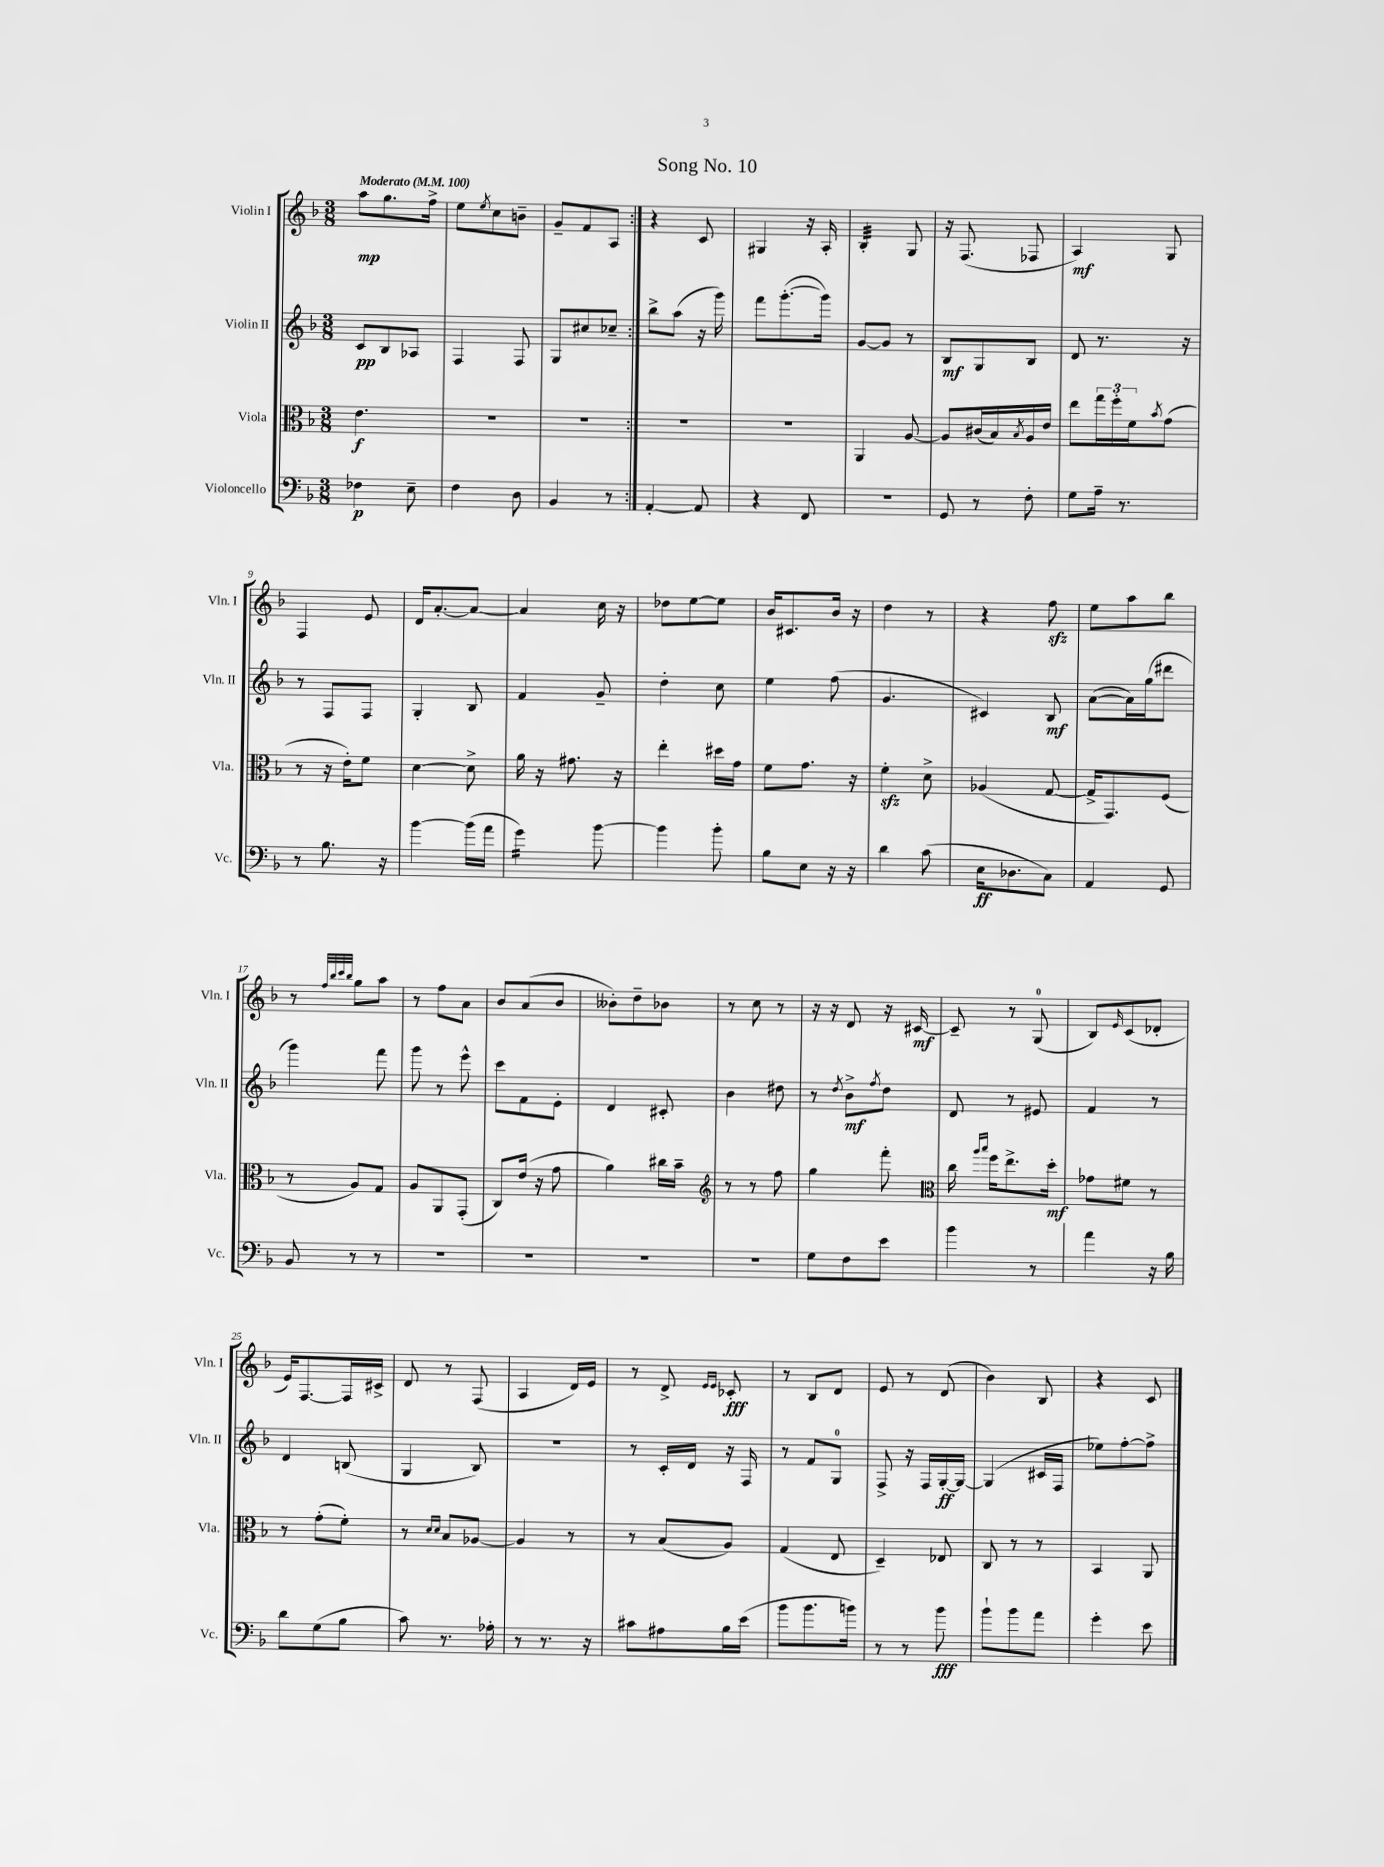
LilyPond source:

\header { title = "Song No. 10" }
<<
\new StaffGroup <<
\new Staff = "s0" \with { instrumentName = "Violin I" shortInstrumentName = "Vln. I" } {
    \clef treble \key f \major \numericTimeSignature \time 3/8 \tempo "Moderato" 4 = 100
    \repeat volta 2 { a''8\mp g''8. f''16-> |
    e''8 \acciaccatura { e''8 } c''8 b'8-- |
    g'8-- f'8 a8 | }
    r4 c'8 |
    gis4 r16 a16-. |
    bes4:32-. g8 |
    r16 f8.( fes8 |
    a4\mf) g8 |
    f4 e'8 |
    d'16 a'8.~-. a'8~ |
    a'4 c''16 r16 |
    des''8 e''8~ e''8 |
    bes'16 cis'8. bes'16 r16 |
    d''4 r8 |
    r4 f''8\sfz |
    e''8 a''8 bes''8 |
    r8 \grace { f''32 bes''32 c'''32 bes''32 } g''8 a''8 |
    r8 f''8 a'8 |
    bes'8 a'8( bes'8 |
    beses'8-.) d''8-- bes'8 |
    r8 c''8 r8 |
    r16 r16 d'8 r16 cis'16~\mf |
    cis'8-- r8 g8-0( |
    bes8) \grace { e'16 } c'8( des'8-. |
    e'16) f8.~ f16 cis'16-> |
    d'8 r8 f8( |
    a4 d'16) e'16 |
    r8 d'8-> \grace { e'16 e'16 } ces'8-.\fff |
    r8 bes8 d'8 |
    e'8 r8 d'8( |
    bes'4) bes8 |
    r4 c'8 \bar "|." |
}
\new Staff = "s1" \with { instrumentName = "Violin II" shortInstrumentName = "Vln. II" } {
    \clef treble \key f \major \numericTimeSignature \time 3/8
    \repeat volta 2 { c'8\pp bes8 aes8 |
    f4 f8 |
    g8 cis''8 ces''8-- | }
    bes''8-> a''8( r16 g'''16) |
    f'''8 g'''8.~-.( g'''16) |
    g'8~ g'8 r8 |
    bes8\mf g8 bes8 |
    d'8 r8. r16 |
    r8 f8 f8 |
    g4-. bes8 |
    f'4 g'8-- |
    d''4-. c''8 |
    e''4 f''8( |
    g'4. |
    cis'4) bes8\mf |
    a'8~( a'16) g''16( dis'''8 |
    g'''4) f'''8 |
    g'''8 r8 e'''8-^ |
    c'''8 f'8 e'8-. |
    d'4 cis'8-. |
    bes'4 dis''8 |
    r8 \acciaccatura { d''8 } bes'8->\mf \acciaccatura { f''8 } d''8 |
    d'8 r8 eis'8 |
    f'4 r8 |
    d'4 b8( |
    g4 bes8) |
    R4. |
    r8 c'16-. d'16 r16 f16 |
    r8 f'8 g8-0 |
    f8-> r16 f16 g16~-.\ff g16~ |
    g4( cis'16 f16 |
    ees''8) f''8~-. f''8-> \bar "|." |
}
\new Staff = "s2" \with { instrumentName = "Viola" shortInstrumentName = "Vla." } {
    \clef alto \key f \major \numericTimeSignature \time 3/8
    \repeat volta 2 { e'4.\f |
    R4. |
    R4. | }
    R4. |
    R4. |
    a,4 a8~ |
    a8 cis'16( bes16) \acciaccatura { bes8 } a16 e'16 |
    e''8 \tuplet 3/2 { g''16 f''16-. f'16 } \acciaccatura { bes'8 } g'8( |
    r8 r16 e'16-.) f'8 |
    d'4~ d'8-> |
    a'16 r16 gis'8. r16 |
    e''4-. dis''16 g'16 |
    f'8 g'8. r16 |
    f'4-.\sfz d'8-> |
    aes4( g8~ |
    g16-> g,8.) f8( |
    r8 a8) g8 |
    a8 a,8 g,8-.( |
    c8) e'16( r16 g'8 |
    a'4) cis''16 bes'16-- |
    \clef treble r8 r8 f''8 |
    g''4 f'''8-. |
    \clef alto c''16 \grace { a''16 bes''16 } f''16 e''8.-> d''16-.\mf |
    ges'8 fis'8 r8 |
    r8 g'8-.( f'8-.) |
    r8 \grace { d'16 d'16 } bes8 aes8~ |
    aes4 r8 |
    r8 bes8( a8) |
    g4( e8 |
    d4--) ees8 |
    c8 r8 r8 |
    bes,4 a,8 \bar "|." |
}
\new Staff = "s3" \with { instrumentName = "Violoncello" shortInstrumentName = "Vc." } {
    \clef bass \key f \major \numericTimeSignature \time 3/8
    \repeat volta 2 { fes4\p e8-- |
    f4 d8 |
    bes,4 r8 | }
    a,4~-. a,8 |
    r4 f,8 |
    R4. |
    g,8 r8 f8-. |
    g8 a16-- r8. |
    r8 bes8. r16 |
    bes'4~ bes'16( a'16 |
    g'4:16) bes'8~ |
    bes'4 bes'8-. |
    bes8 e8 r16 r16 |
    d'4 c'8( |
    e16\ff des8. c8) |
    a,4 g,8 |
    bes,8 r8 r8 |
    R4. |
    R4. |
    R4. |
    R4. |
    g8 f8 e'8 |
    bes'4 r8 |
    a'4 r16 bes16 |
    d'8 g8( bes8 |
    c'8) r8. aes16-. |
    r8 r8. r16 |
    cis'8 ais8 bes16 e'16( |
    bes'8 bes'8. b'16) |
    r8 r8 bes'8\fff |
    bes'8-! bes'8 a'8 |
    g'4-. e'8 \bar "|." |
}
>>
>>
